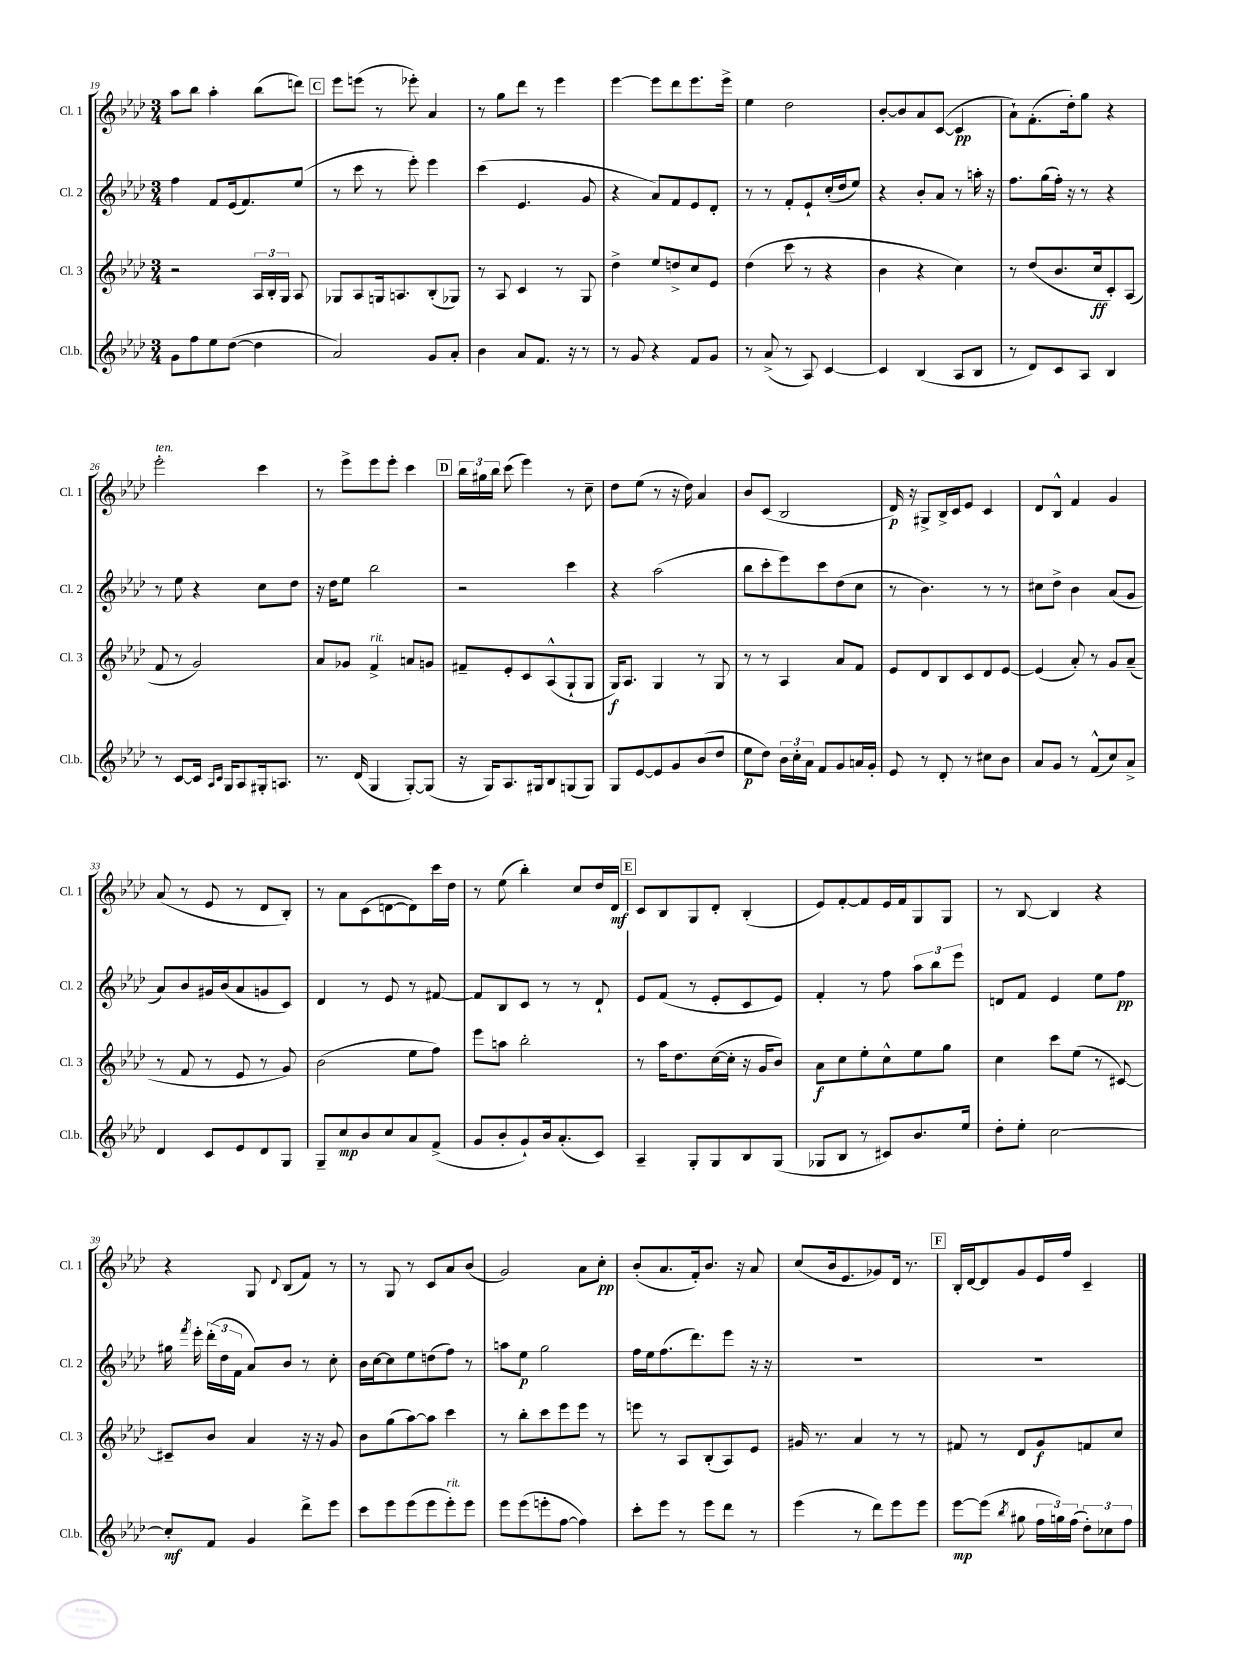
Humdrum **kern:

**kern	**kern	**kern	**kern
*staff4	*staff3	*staff2	*staff1
*clefG2	*clefG2	*clefG2	*clefG2
*k[b-e-a-d-]	*k[b-e-a-d-]	*k[b-e-a-d-]	*k[b-e-a-d-]
*M3/4	*M3/4	*M3/4	*M3/4
8g	2r	4ff	8aa-
8ff	.	.	8bb-
8ee-	.	8f	4aa-'
([8dd-	.	(16e-	.
.	.	8.f)	.
4dd-]	24A-	.	(8bb-
.	24B-'	.	.
.	24G	.	.
.	8A-	(8ee-	8ddd)
=	=	=	=
2a-)	8G-	8r	8eee-
.	8A-	8ccc	(8eee
.	16G	8r	8r
.	8.A	.	.
.	.	8eee-')	8eee-')
8g	(8B-'	4eee-	4a-
8a-'	8G-)	.	.
=	=	=	=
4b-	8r	(4ccc	8r
.	8A-	.	8gg
8a-	4c	4.e-	8ddd-
8.f	.	.	8r
.	8r	.	4eee-
16r	.	.	.
8r	8G	8g	.
=	=	=	=
8r	4dd-^	4r	[4eee-
8g	.	.	.
4r	8ee-	8a-)	8eee-]
.	8dd^	8f	8ddd-
8f	8cc	8e-	8.eee-
8g	8e-	8d-'	.
.	.	.	16eee-^
=	=	=	=
8r	(4dd-	8r	4ee-
(8a-^	.	8r	.
8r	8ccc	8f'	2dd-
8A-)	8r	8e-`	.
[4c	4r	(16cc'	.
.	.	16dd-	.
.	.	8ee-)	.
=	=	=	=
4c]	4b-	4r	[8b-'
.	.	.	8b-]
(4B-	4r	8b-'	8a-
.	.	8a-	([8c
8A-	4cc)	8r	4c]
8B-	.	16aa'	.
.	.	16r	.
=	=	=	=
8r	8r	8.ff	8a-`)
8d-)	(8dd-	.	(8.f'
.	.	(16gg	.
8c	8.b-	16ff')	.
.	.	16r	16dd-')
8A-	.	8r	8gg
.	16cc	.	.
4B-	8c')	4r	4r
.	(8A-	.	.
=	=	=	=
8r	8f	8r	2eee-'
[8c	8r	8ee-	.
16c]	2g)	4r	.
16qqA-	.	.	.
16qqc	.	.	.
16G	.	.	.
8A-	.	.	.
16G#'	.	8cc	4ccc
8.A	.	.	.
.	.	8dd-	.
=	=	=	=
8.r	8a-	16r	8r
.	.	16dd-	.
.	8g-	8ee-	8eee-^
(16d-	.	.	.
4G	4f^	2bb-	8eee-
.	.	.	8eee-'
[8G')	8a	.	4ccc
(8G]	8g	.	.
=	=	=	=
16r	8f#~	2r	24bb-
.	.	.	24gg#
16G)	.	.	.
.	.	.	24bb-
8.A-	8e-'	.	(8ccc
.	8c	.	4eee-)
16G#	.	.	.
8B-	(8A-^^	.	.
(8G	8G`	4ccc	8r
8G)	8G	.	8cc~
=	=	=	=
8G	16G)	4r	8dd-
.	8.A-	.	.
[8e-	.	.	(8ee-
8e-]	4G	(2aa-	8r
8g	.	.	16r
.	.	.	16dd-)
(8b-	8r	.	4a-
8dd-	8G	.	.
=	=	=	=
8ee-	8r	8bb-	8b-
8dd-)	8r	8ccc'	(8c
24b-	4A-	8eee-)	2B-
24cc'	.	.	.
24a-	.	.	.
8f	.	8ccc	.
8g	8a-	(8dd-	.
16a	8f	8cc	.
16g'	.	.	.
=	=	=	=
8e-	8e-	8r	16d-)
.	.	.	16r
8r	8d-	4.b-)	8G#^
8d-'	8B-	.	16B-^
.	.	.	16c
8r	8c	.	8e-
8cc#	8d-	8r	4c
8b-	[8e-	8r	.
=	=	=	=
8a-	(4e-]	8cc#	8d-
8g	.	8dd-^	8B-^^
8r	8a-')	4b-	4f
(8f^^	8r	.	.
8cc)	8g	(8a-	4g
8a-^	(8a-~	8g	.
=	=	=	=
4d-	8r	8a-)	(8a-
.	8f	8b-	8r
8c	8r	16g#	8e-
.	.	(16b-	.
8e-	8e-	8a-	8r
8d-	8r	8g	8d-
8G	8g)	8c)	8B-')
=	=	=	=
8G~	(2b-	4d-	8r
8cc	.	.	8a-
8b-	.	8r	(8c
8cc	.	8e-	[8d
8a-	8ee-	8r	8d])
(8f^	8ff)	[8f#	16ccc
.	.	.	16dd-
=	=	=	=
8g	8eee-	8f#]	8r
8b-'	8aa	8B-	(8ee-
8g`)	2bb-'	8c	4bb-')
16b-	.	8r	.
(8.a-'	.	.	.
.	.	8r	8cc
8c)	.	8d-`	16dd-
.	.	.	16d-
=	=	=	=
4A-~	8r	8e-	8c
.	16aa-	(8f	8B-
.	8.dd-	.	.
8G'	.	8r	8G
8G	([16cc	8e-'	8d-'
.	16cc']	.	.
8B-	16r	8c	(4B-'
.	16g	.	.
(8G	8b-)	8e-)	.
=	=	=	=
8G-	8a-	4f'	8e-)
8B-	8cc	.	[8f'
8r	8ee-'	8r	8f]
8c#)	8cc^^	8ff	16e-
.	.	.	16f
8.b-	8ee-	12aa-	8G
.	.	12bb-	.
.	8gg	.	8G
.	.	12eee-	.
16ee-	.	.	.
=	=	=	=
8dd-'	4cc	8d	8r
8ee-'	.	8f	[8B-
[2cc	8ccc	4e-	4B-]
.	(8ee-	.	.
.	8r	8ee-	4r
.	[8c#)	8ff	.
=	=	=	=
8cc']	8c#~]	16gg#	4r
.	.	8qfff	.
.	.	16eee-'	.
8f	8b-	(24ddd-'	.
.	.	24dd-	.
.	.	24f	.
4g	4a-	8a-)	8G
.	.	.	8qqd-
.	.	8b-	(8B-
8ddd-^	16r	8r	8f)
.	16r	.	.
8eee-	8g	8cc'	8r
=	=	=	=
8ccc	8b-	16b-	8r
.	.	[16cc	.
8eee-	(8gg	8cc]	8G
(8eee-	[8aa-)	8ee-	8r
8eee-	8aa-]	(8dd	8c
8eee-')	4ccc	8ff)	8a-
8eee-	.	8r	(8b-
=	=	=	=
8eee-	8r	8aa	2g)
(8eee-	8bb-'	8ee-	.
8eee'	8ccc	2gg	.
[8ff	8eee-	.	.
4ff])	8eee-	.	8a-
.	8r	.	8cc'
=	=	=	=
8ccc'	8eee	16ff	(8b-'
.	.	16ee-	.
8eee-	8r	(8.ff	8.a-
8r	8A-	.	.
.	.	8.ddd-)	16f')
8eee-	(8B-'	.	8.b-
8ddd-	8A-)	8eee-	.
.	.	.	16r
8r	8e-	16r	8a-
.	.	16r	.
=	=	=	=
(4eee-	16g#	2.r	(8cc
.	8.r	.	.
.	.	.	16b-
.	.	.	8.e-
8r	4a-	.	.
8ddd-)	.	.	8g-)
8eee-	8r	.	16d-
.	.	.	8.r
8eee-	8r	.	.
=	=	=	=
[8eee-	8f#	2.r	16B-'
.	.	.	[16d-
(8eee-]	8r	.	8d-]
8qbb-	.	.	.
8gg#	8d-	.	8g
24ff	8g	.	16e-
24gg)	.	.	.
.	.	.	16ff
(24ff	.	.	.
12dd-')	8f	.	4c~
12cc-	.	.	.
.	8cc	.	.
12ff	.	.	.
==	==	==	==
*-	*-	*-	*-
